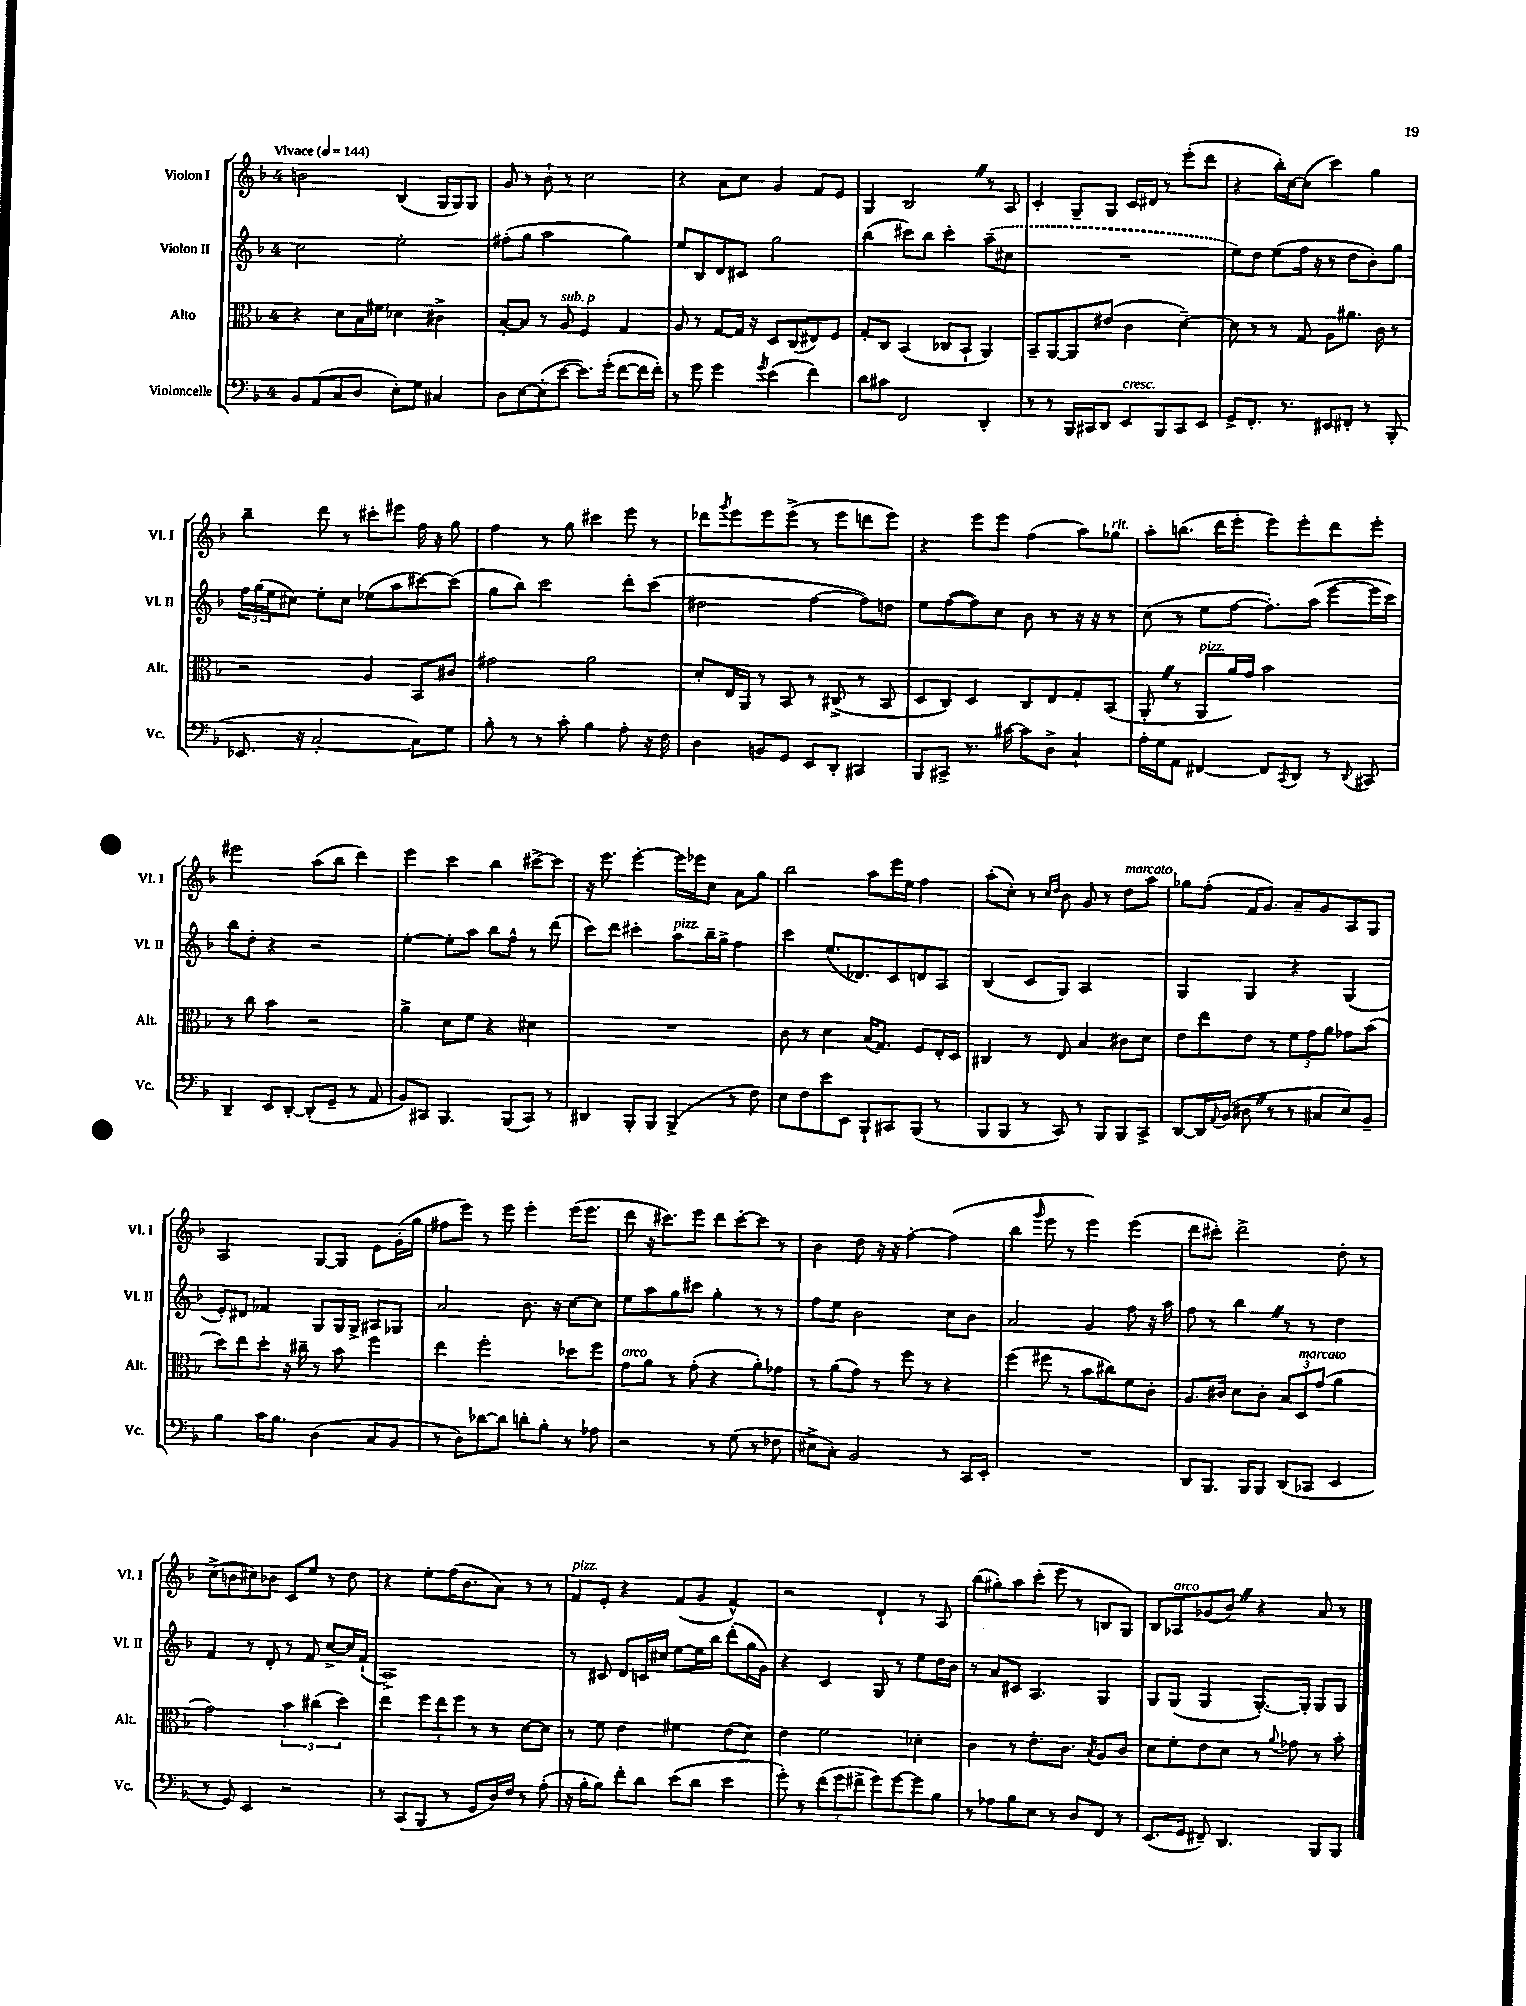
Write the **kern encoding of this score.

**kern	**kern	**kern	**kern
*staff4	*staff3	*staff2	*staff1
*clefF4	*clefC3	*clefG2	*clefG2
*k[b-]	*k[b-]	*k[b-]	*k[b-]
*M4/4	*M4/4	*M4/4	*M4/4
*MM144	*MM144	*MM144	*MM144
8BB-	4r	2cc	2b
(8AA	.	.	.
8C	8d	.	.
8D	16B-	.	.
.	16f#	.	.
8E')	4d-	2ee'	(4B-
8G	.	.	.
4C#	4c#^	.	16G
.	.	.	16G)
.	.	.	8G
=	=	=	=
8D	[8B-'	(8ff#'	8g
[8E	8B-]	8gg	8r
(8E']	8r	2aa	8b-`
[8e	8A	.	8r
8.e])	4F	.	2cc
(16g'	.	.	.
[8f	4G	4gg)	.
16f]	.	.	.
16f')	.	.	.
=	=	=	=
8r	8A	8ee	4r
8g	8r	8B-	.
4g	[8G	8d	8a
.	16G]	8c#	8cc
.	16r	.	.
8qg	.	.	.
(4e	8D	2gg	4g
.	(8C	.	.
4f)	8E#)	.	8f
.	8F	.	8e
=	=	=	=
8d	8G'	(4bb-	4G
8c#	8C	.	.
2FF	(4BB-	8ccc#)	2B-
.	.	8bb-	.
.	8C-	4ccc#'	.
.	8BB-`	.	.
4DD'	4AA)	(8aa~	8r
.	.	8cc#	8A
=	=	=	=
8r	8BB-~	1r	4c'
8r	[8AA	.	.
16BBB-	8AA]	.	8G~
16CC#	.	.	.
8DD	(8e#	.	8G
8EE	4c	.	16c
.	.	.	16d#
8BBB-	.	.	8r
8CC#	[4d~)	.	(8eee'
8EE	.	.	8ddd
=	=	=	=
8GG^	8d]	8ee)	4r
8.FF'	8r	8dd	.
.	8r	(8ee	16bb-')
8.r	.	.	[16cc
.	8G	16ff	(8cc]
.	.	16r	.
8EE#	8A	8r	4ccc)
8FF#'	8.a#	8dd	.
8r	.	8b-')	4gg
.	16c	.	.
(8BBB-'	8r	8gg	.
=	=	=	=
8.EE-	2r	24ff	4bb-~
.	.	(24gg	.
.	.	24ee	.
.	.	8cc#)	.
16r	.	.	.
[2C'	.	8ee'	8ddd
.	.	8cc#	8r
.	4A	(8ee-	8ccc#'
.	.	8aa	8eee#
8C])	8BB-	[8ccc#)	16ff
.	.	.	16r
8G	8c#	(8ccc#]	8gg
=	=	=	=
8B-'	2g#	8gg	4ff
8r	.	8bb-)	.
8r	.	2ccc	8r
8c'	.	.	8gg
4B-	2a	.	4ccc#
8A'	.	8ddd'	8eee
16r	.	(8ccc	8r
16F	.	.	.
=	=	=	=
4D	8d'	2dd#	8ddd-
.	.	.	8qggg
.	16E	.	8eee
.	16AA	.	.
8BB	8r	.	8eee
8GG	8BB-	.	(8eee^
8EE	8r	[4ff	8r
8DD'	(8C#^	.	8eee
4CC#	8r	8ff])	8ddd
.	8BB-	8dd	8eee)
=	=	=	=
8BBB-	8D	8ee	4r
8CC#^	8C)	([8ff	.
8.r	4D	8ff])	8eee
.	.	8cc	8eee
[16c#	.	.	.
8c#]	8C	8b-	(4ff
8D^	8E	8r	.
4C`	8G'	16r	8aa)
.	.	16r	.
.	(8BB-	8r	8gg-
=	=	=	=
16A'	8AA'	(8cc	8aa'
16G	.	.	.
8AA	8r	8r	(8.bb
[4FF#	8AA	8ee	.
.	.	.	16ddd
.	16a)	[8ff	8eee'
.	16g	.	.
8FF#]	2b-	8.ff'])	8eee)
8qCC	.	.	.
8DD	.	.	8eee'
.	.	(16aa	.
8r	.	[8eee	8ddd
8qqDD	.	.	.
8CC#	.	16eee]	8eee'
.	.	16ccc)	.
=	=	=	=
4DD~	8r	8bb-	2eee#
.	8cc	8dd'	.
8EE	4b-	4r	.
[8DD'	.	.	.
(8DD']	2r	2r	(8aa
8GG~	.	.	8bb-
8r	.	.	4ddd)
8AA	.	.	.
=	=	=	=
8BB-)	4a^	[4ee'	4eee
8CC#	.	.	.
4.BBB-	8d	8ee']	4ccc
.	8f	8aa	.
.	4r	8bb-	4bb-
(8BBB-	.	8ff^^	.
8CC#)	4d#	8r	[8ccc#^
8r	.	(8ddd	8ccc#]
=	=	=	=
4DD#	1r	8ccc)	16r
.	.	.	8.eee
.	.	8ddd	.
8BBB-'	.	4ccc#'	[4eee'
8BBB-	.	.	.
(4BBB-^	.	8aa	16eee]
.	.	.	16eee-
.	.	16bb-~	8cc
.	.	16gg^	.
8r	.	4ff	8a
8F)	.	.	8gg
=	=	=	=
8E	8c	4ccc	2bb-
8F	8r	.	.
8e	4d	(8.ee	.
8EE	.	.	.
.	.	8.d-)	.
8BBB-`	(16B-	.	8aa
.	8.G)	.	.
8CC#	.	8c	16eee
.	.	.	16ee
(8BBB-	8F	8d	4ff
8r	16E'	8A	.
.	16D	.	.
=	=	=	=
8BBB-	4C#	(4B-	(8aa'
8BBB-	.	.	8cc')
8r	8r	8c	8r
.	.	.	16qqcc
.	.	.	16qqdd
8CC)	8E	8G)	8b-
8r	4B-	2A	8g
8BBB-	.	.	8r
8BBB-	8c#	.	8dd
8CC^	8d	.	8aa
=	=	=	=
[8DD	8e	4G	8gg-
16DD]	8ee	.	(8ff'
8qqAA	.	.	.
(16BB-	.	.	.
8D#	8e	4G	16f
.	.	.	8.g)
8r	8r	.	.
8r	12f	4r	8a~
.	12g	.	.
8C#	.	.	8g
.	12a	.	.
8E)	8g-	(4G	8A
8BB-~	(8b-	.	8G
=	=	=	=
4B-	8dd)	8e')	2A
.	8ee	8d#	.
16c	8dd'	4f-	.
8.B-	.	.	.
.	16r	.	.
.	16cc#~	.	.
(4D	8r	8G	[8G
.	8b-	16G	8G]
.	.	16G^	.
8C	4ff	8A#	8e
8BB-	.	8G-	(16g'
.	.	.	16gg
=	=	=	=
8r	4ee	2a	8ff#
8D)	.	.	8eee)
[8d-	2ff'	.	8r
8d-]	.	.	8eee
8d'	.	8.b-	4eee'
8B-'	.	.	.
.	.	16r	.
8r	8dd-	[8cc	(16eee
.	.	.	8.eee
8A-	8ff	8cc]	.
=	=	=	=
2r	8g	8ee	8ddd
.	8a	8aa	16r
.	.	.	8.ccc#)
.	8r	8gg	.
.	(8g'	8ccc#	8eee
8r	4r	4gg'	8ddd
(8G	.	.	[8ccc#'
8r	8a')	8r	8ccc#]
8F-	8g-	8r	8r
=	=	=	=
8E#^	8r	8ff	4b-
8C')	(8a	8ee	.
2BB-	8g)	2b-	8dd
.	8r	.	16r
.	.	.	16r
.	8ff	.	[4ff'
.	8r	.	.
8r	4r	8cc	(4ff]
16CC	.	8b-	.
16EE'	.	.	.
=	=	=	=
1r	(4ff	2a	4bb-
.	.	.	16qqggg
.	8ff#	.	8eee
.	8r	.	8r
.	8b-	4g	4eee)
.	8cc#)	.	.
.	8f	8ff	(4eee
.	8c'	16r	.
.	.	16aa	.
=	=	=	=
8DD	8.A	8ff	8ddd
8.BBB-	.	8r	8ccc#')
.	16c#	.	.
.	8d	4bb-	2ddd^
16BBB-	.	.	.
8BBB-	8c#'	.	.
(8DD	12B-	8r	.
.	12D	.	.
8CC-	.	8r	.
.	(12g	.	.
4EE	4a	4dd	8dd'
.	.	.	8r
=	=	=	=
8r	2g)	4f	(8cc^
8GG)	.	.	8b
4EE	.	8r	8cc#)
.	.	8d'	8b-
2r	6b-	8r	8c
.	.	8f	8ee
.	(6cc#	.	.
.	.	[8cc^	8r
.	6dd)	.	.
.	.	16cc]	8dd
.	.	(16f`	.
=	=	=	=
8r	4ee	1A^)	4r
(8CC	.	.	.
8BBB-	12ff	.	8ee'
.	12ee	.	.
8r	.	.	(16ff
.	12ff	.	.
.	.	.	8.b-
8GG	8r	.	.
16D)	8r	.	8a)
16F	.	.	.
8r	[8d	.	8r
(8A'	8d]	.	8r
=	=	=	=
16r	8r	8r	8f
16B-'	.	.	.
8B-)	8f	8c#	8e'
8f'	4e	8d	4r
8d	.	16c	.
.	.	16cc#	.
(8e	4f#	[8ee	(8f
8d	.	16ee]	8g
.	.	16bb-	.
4e	(8e	(8ddd'	4f^^)
.	8d)	16gg	.
.	.	16g)	.
=	=	=	=
8g')	4e	4r	2r
8r	.	.	.
(12f	2f	4c	.
12g	.	.	.
12f#^	.	.	.
8g)	.	8G	4d`
[8g	.	8r	.
8g]	4d-'	8ee	8r
8B-	.	16dd	8A
.	.	16b-	.
=	=	=	=
8r	4c	8r	(8bb-
8A-	.	8a	8gg#')
8B-	8r	8c#	8aa
8E	8.e'	4.A	(8ccc'
8r	.	.	8eee
.	8.c	.	.
8D	.	.	8r
.	8qB-	.	.
8FF	8A	4G	8B
8r	8c	.	8G)
=	=	=	=
(8.EE	8d	8G	8B-
.	8f'	(8G	8A-
16GG	.	.	.
8FF#~)	8e	4G	(8g-
4.DD	8d	.	8b-)
.	8r	[8.G')	4r
.	8qqa	.	.
.	8g-	.	.
.	.	16G']	.
8BBB-	8r	8G	8a
8BBB-	8b-'	8G	8r
==	==	==	==
*-	*-	*-	*-
